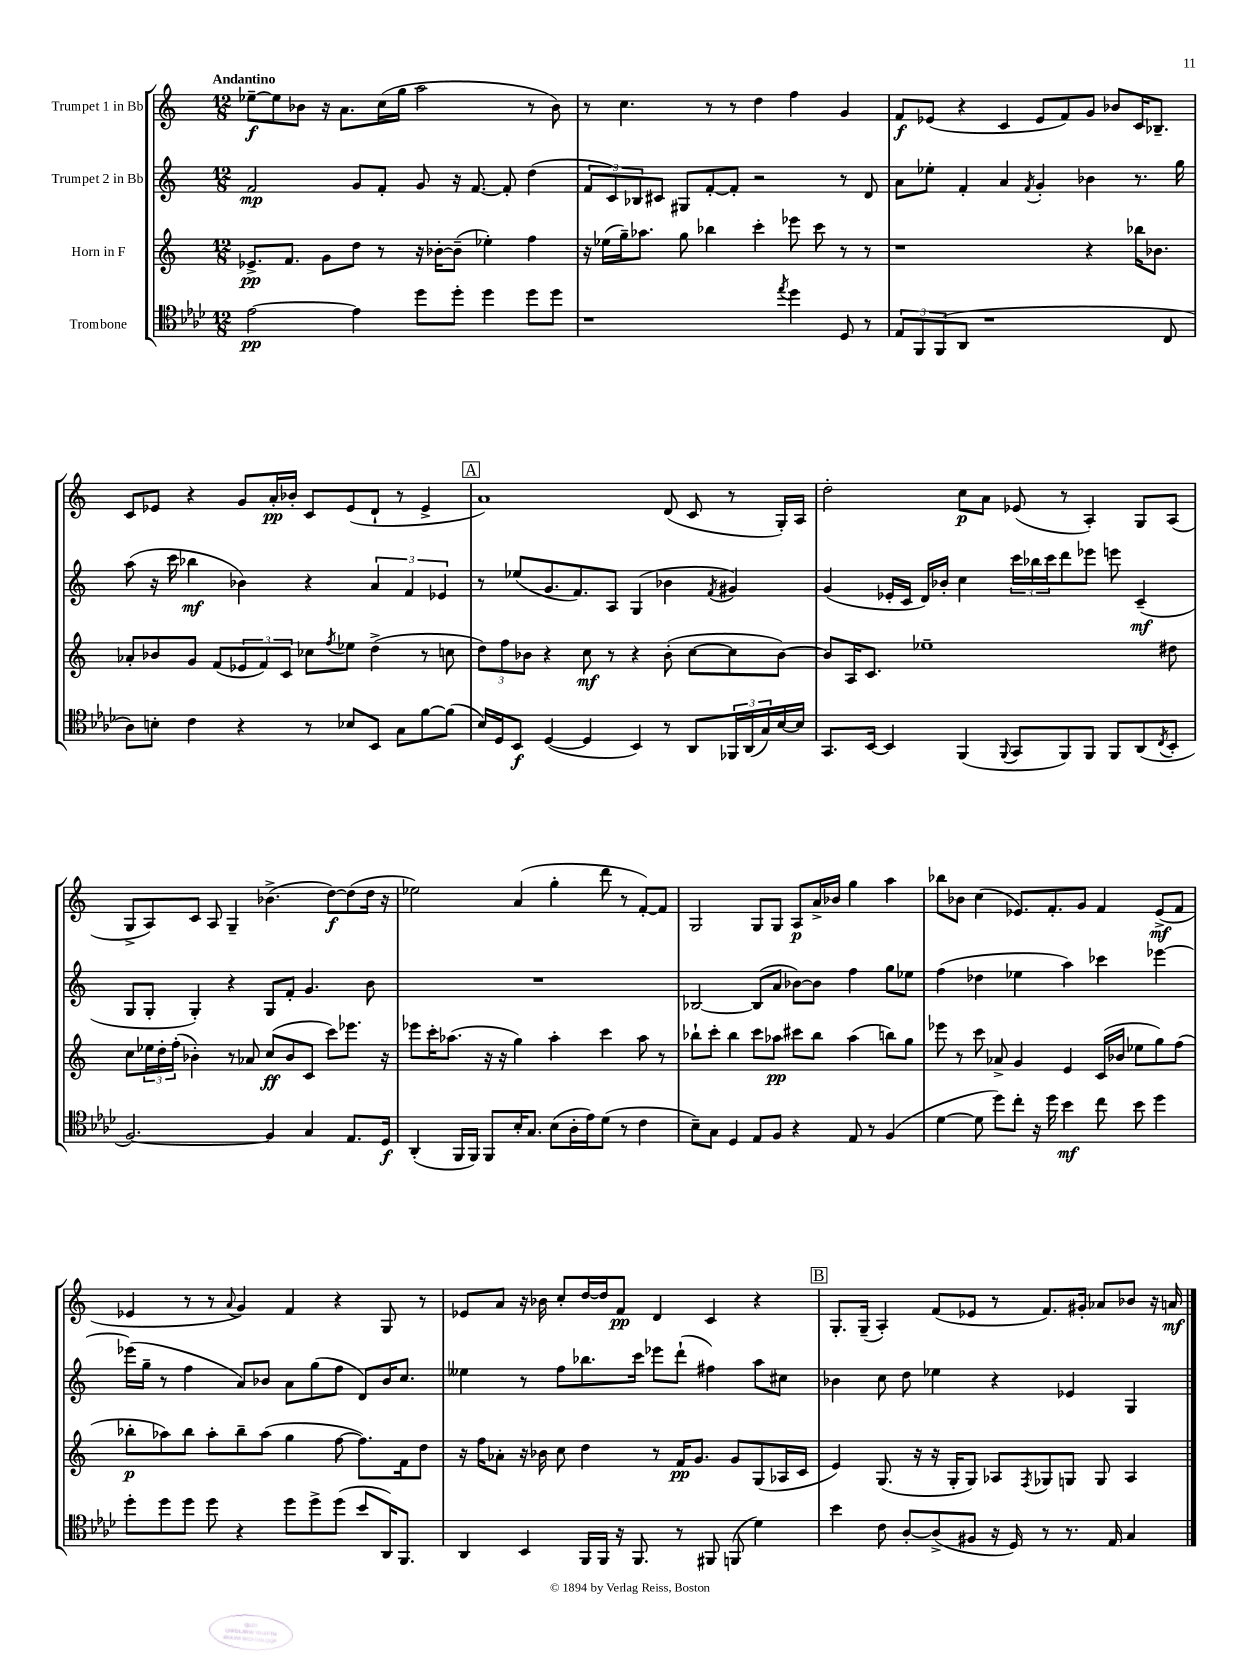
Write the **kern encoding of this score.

**kern	**dynam	**kern	**dynam	**kern	**dynam	**kern	**dynam
*part4	*part4	*part3	*part3	*part2	*part2	*part1	*part1
*staff4	*staff4	*staff3	*staff3	*staff2	*staff2	*staff1	*staff1
*I"Trombone	*	*I"Horn in F	*	*I"Trumpet 2 in Bb	*	*I"Trumpet 1 in Bb	*
*clefC4	*	*clefG2	*	*clefG2	*	*clefG2	*
*k[b-e-a-d-]	*	*k[]	*	*k[]	*	*k[]	*
*M12/8	*	*M12/8	*	*M12/8	*	*M12/8	*
=1	=1	=1	=1	=1	=1	=1	=1
!	!	!	!	!	!	!LO:TX:a:B:t=Andantino	!
[2e-\	pp	8.e-X^/L	pp	2f/	mp	[8ee-X~\L	f
.	.	.	.	.	.	8ee-\]	.
.	.	8.f/J	.	.	.	.	.
.	.	.	.	.	.	8b-X\J	.
.	.	8g\L	.	.	.	16r	.
.	.	.	.	.	.	8.a\L	.
4e-\]	.	8dd\J	.	8g/L	.	.	.
.	.	8r	.	8f'/J	.	(16cc\L	.
.	.	.	.	.	.	16gg\JJ	.
8dd-\L	.	16r	.	8g/	.	2aa\	.
.	.	[16b-X'\KL	.	.	.	.	.
8dd-'\J	.	(8b-~\J]	.	16r	.	.	.
.	.	.	.	[8.f/	.	.	.
4dd-\	.	4ee-X'\)	.	.	.	.	.
.	.	.	.	8f'/]	.	.	.
8dd-\L	.	4ff\	.	(4dd\	.	8r	.
8dd-\J	.	.	.	.	.	8b-\)	.
=2	=2	=2	=2	=2	=2	=2	=2
1r	.	16r	.	12f/L	.	8r	.
.	.	(16ee-X\LL	.	.	.	.	.
.	.	.	.	12c/)	.	.	.
.	.	16gg~\J)	.	.	.	4.cc\	.
.	.	.	.	12B-X/	.	.	.
.	.	8.aa-X\J	.	.	.	.	.
.	.	.	.	8c#X/J	.	.	.
.	.	8gg\	.	8G#X/L	.	.	.
.	.	4bb-X\	.	[8f'/	.	8r	.
.	.	.	.	8f'/J]	.	8r	.
.	.	4ccc'\	.	2r	.	4dd\	.
8qee-/	.	.	.	.	.	.	.
4dd-\	.	8eee-X\	.	.	.	4ff\	.
.	.	8ccc\	.	.	.	.	.
8D-/	.	8r	.	8r	.	4g/	.
8r	.	8r	.	8d/	.	.	.
=3	=3	=3	=3	=3	=3	=3	=3
12E-/L	.	1r	.	8a\L	.	8f/L	f
12FF/	.	.	.	.	.	.	.
.	.	.	.	8ee-X'\J	.	(8e-X/J	.
(12FF/	.	.	.	.	.	.	.
8AA-/J	.	.	.	4f'/	.	4r	.
1r	.	.	.	.	.	.	.
.	.	.	.	4a/	.	4c/	.
.	.	.	.	8qf/	.	.	.
.	.	.	.	4g'/	.	8e-/L	.
.	.	.	.	.	.	8f/)	.
.	.	4r	.	4b-X\	.	8g/J	.
.	.	.	.	.	.	8b-X/L	.
.	.	16bb-X\KL	.	8.r	.	16c/K	.
.	.	8.b-X\J	.	.	.	8.B-X~/J	.
8C/	.	.	.	.	.	.	.
.	.	.	.	16gg\	.	.	.
!!LO:LB:g=z
=4	=4	=4	=4	=4	=4	=4	=4
8A-\L)	.	8a-X'/L	.	(8aa\	.	8c/L	.
8Bn'\J	.	8b-X/	.	16r	.	8e-X/J	.
.	.	.	.	16ccc\	.	.	.
4c\	.	8g/J	.	4bb-X\	mf	4r	.
.	.	(8f/L	.	.	.	.	.
4r	.	12e-X/	.	4b-X\)	.	8g/L	.
.	.	12f/)	.	.	.	.	.
.	.	.	.	.	.	16a'/L	pp
.	.	12c/J	.	.	.	.	.
.	.	.	.	.	.	16b-X'/JJ	.
8r	.	8cc-X\L	.	4r	.	8c/L	.
.	.	8qff/	.	.	.	.	.
8B-X/L	.	8ee-X\J	.	.	.	(8e-/	.
8BB-/J	.	(4dd^\	.	6a/	.	8d`/J	.
8G\L	.	.	.	.	.	8r	.
.	.	.	.	6f/	.	.	.
[8f\	.	8r	.	.	.	4e-^/	.
.	.	.	.	6e-X/	.	.	.
(8f\J]	.	8ccn\	.	.	.	.	.
!!LO:REH:place=s1:t=A
=5	=5	=5	=5	=5	=5	=5	=5
16B-/LL)	.	12dd\L)	.	8r	.	1a)	.
16D-/J	.	.	.	.	.	.	.
.	.	12ff\	.	.	.	.	.
8BB-/J	f	.	.	(8ee-X/L	.	.	.
.	.	12b-X\J	.	.	.	.	.
([4D-/	.	4r	.	8.g/	.	.	.
.	.	.	.	8.f/)	.	.	.
4D-/]	.	8cc\	mf	.	.	.	.
.	.	8r	.	8A/J	.	.	.
4BB-/)	.	4r	.	(4G/	.	.	.
8r	.	(8b-'\	.	4b-X\	.	(8d/	.
8AA-/L	.	[8cc\L	.	.	.	8c/	.
.	.	.	.	8qf/	.	.	.
24FF-X/L	.	8cc\]	.	4g#X/)	.	8r	.
(24AA-/	.	.	.	.	.	.	.
24G/)	.	.	.	.	.	.	.
[16B-/	.	[8b-\J)	.	.	.	16G'/LL)	.
16B-/JJ]	.	.	.	.	.	16A/JJ	.
=6	=6	=6	=6	=6	=6	=6	=6
8.GG/L	.	8b-/L]	.	(4g/	.	2dd'\	.
.	.	16A/K	.	.	.	.	.
[16BB-/Jk	.	8.c/J	.	.	.	.	.
4BB-/]	.	.	.	16e-X'/LL	.	.	.
.	.	.	.	16c/JJ	.	.	.
.	.	1ee-X~	.	16d/LL)	.	.	.
.	.	.	.	16b-X'/JJ	.	.	.
(4FF/	.	.	.	4cc\	.	8cc\L	p
.	.	.	.	.	.	8a\J	.
8qqFF/	.	.	.	.	.	.	.
8GG/L	.	.	.	24ccc\LL	.	(8e-X/	.
.	.	.	.	24bb-X\	.	.	.
.	.	.	.	24ccc\J	.	.	.
8FF/)	.	.	.	8ddd\	.	8r	.
8FF/J	.	.	.	8eee-X\J	.	4A'/)	.
8FF/L	.	.	.	8eeen\	.	.	.
(8AA-/	.	.	.	(4c~/	mf	8G/L	.
8qC/	.	.	.	.	.	.	.
8BB-'/J	.	8dd#X\	.	.	.	(8A/J	.
!!LO:LB:g=z
=7	=7	=7	=7	=7	=7	=7	=7
[2.F/)	.	8cc\L	.	8G/L	.	8G^/L	.
.	.	24ee-X\L	.	8G'/J	.	8A/)	.
.	.	24dd'\	.	.	.	.	.
.	.	(24ff'\JJ	.	.	.	.	.
.	.	4b-X'\)	.	4G'/)	.	8c/J	.
.	.	.	.	.	.	8A/	.
.	.	8r	.	4r	.	4G~/	.
.	.	8a-X/	.	.	.	.	.
4F/]	.	(8cc/L	ff	8G/L	.	(4.b-X^\	.
.	.	8b-/	.	8f'/J	.	.	.
4G/	.	8c/J	.	4.g/	.	.	.
.	.	8ccc\L)	.	.	.	[8dd\L)	f
8.E-/L	.	8.eee-X\J	.	.	.	(8dd\]	.
.	.	.	.	8b\	.	16dd\Jk	.
16D-/Jk	f	16r	.	.	.	16r	.
=8	=8	=8	=8	=8	=8	=8	=8
(4AA-'/	.	8eee-X\L	.	1.r	.	2ee-X\)	.
.	.	16ccc'\K	.	.	.	.	.
.	.	(8.aa-X\J	.	.	.	.	.
16FF/LL	.	.	.	.	.	.	.
16FF/JJ)	.	.	.	.	.	.	.
8FF/L	.	16r	.	.	.	.	.
.	.	16r	.	.	.	.	.
16B-'/K	.	4gg\)	.	.	.	(4a/	.
8.G/J	.	.	.	.	.	.	.
(8B-\L	.	4aa-'\	.	.	.	4gg'\	.
16A-'\L	.	.	.	.	.	.	.
16e-\J)	.	.	.	.	.	.	.
(8d-\J	.	4ccc\	.	.	.	8ddd\	.
8r	.	.	.	.	.	8r	.
4c\	.	8aa-\	.	.	.	[8f'/L)	.
.	.	8r	.	.	.	8f/J]	.
=9	=9	=9	=9	=9	=9	=9	=9
8B-~\L)	.	8bb-X`\L	.	[2B-X/	.	2G/	.
8G\J	.	8ccc'\J	.	.	.	.	.
4D-/	.	4bb-\	.	.	.	.	.
8E-/L	.	8ccc\L	.	(8B-/L]	.	8G/L	.
8F/J	.	8aa-X\J	pp	8a/J	.	8G/J	.
4r	.	8ccc#X\L	.	[8b-X\L)	.	8A/L	p
.	.	8bb-\J	.	8b-\J]	.	16a^/L	.
.	.	.	.	.	.	16b-X/JJ	.
8E-/	.	(4aa-\	.	4ff\	.	4gg\	.
8r	.	.	.	.	.	.	.
(4F/	.	8bbn\L)	.	8gg\L	.	4aa\	.
.	.	8gg\J	.	8ee-X\J	.	.	.
=10	=10	=10	=10	=10	=10	=10	=10
[4d-\	.	8eee-X\	.	(4ff\	.	8bb-X\L	.
.	.	8r	.	.	.	8b-X\J	.
8d-\]	.	8ccc\	.	4dd-X\	.	(4cc\	.
8dd-\L)	.	8a-X^/	.	.	.	.	.
8cc'\J	.	4g/	.	4ee-X\	.	8.e-X/L)	.
16r	.	.	.	.	.	.	.
16dd-\	.	.	.	.	.	8.f'/	.
4b-\	mf	4e/	.	4aa\)	.	.	.
.	.	.	.	.	.	8g/J	.
8cc\	.	(16c/LL	.	4ccc-X\	.	4f/	.
.	.	16b-X/JJ	.	.	.	.	.
8b-\	.	8ee-X\L	.	.	.	.	.
4dd-\	.	8gg\)	.	[4eee-X\	.	(8e-^/L	mf
.	.	(8ff\J	.	.	.	8f/J	.
!!LO:LB:g=z
=11	=11	=11	=11	=11	=11	=11	=11
8dd-'\L	.	8bb-X'\L	p	(16eee-X\LL]	.	4e-X/	.
.	.	.	.	16gg~\JJ	.	.	.
8dd-\	.	8aa-X\)	.	8r	.	.	.
8dd-\J	.	8bb-\J	.	4ff\	.	8r	.
8dd-\	.	8aa-'\L	.	.	.	8r	.
.	.	.	.	.	.	8qqa/	.
4r	.	8bb-~\	.	8a/L)	.	4g/)	.
.	.	(8aa-\J	.	8b-X/J	.	.	.
8dd-\L	.	4gg\	.	8a\L	.	4f/	.
8dd-^\	.	.	.	(8gg\	.	.	.
(8dd-\J	.	[8ff\	.	8ff\J	.	4r	.
8b-/L	.	8.ff\L])	.	8d/L)	.	.	.
16AA-/K)	.	.	.	16b-/K	.	8G/	.
8.FF/J	.	16f\k	.	8.cc/J	.	.	.
.	.	8dd\J	.	.	.	8r	.
=12	=12	=12	=12	=12	=12	=12	=12
4AA-/	.	16r	.	4ee--X\	.	8e-X/L	.
.	.	16ff\KL	.	.	.	.	.
.	.	8a-X'\J	.	.	.	8a/J	.
4BB-/	.	16r	.	8r	.	16r	.
.	.	16b-X\	.	.	.	16b-X\	.
.	.	8cc\	.	8ff\L	.	8cc'/L	.
16FF/LL	.	4dd\	.	8.bb-X\	.	[16dd/L	.
16FF/JJ	.	.	.	.	.	16dd/J]	.
16r	.	.	.	.	.	8f/J	pp
8.FF/	.	.	.	16ccc\Jk	.	.	.
.	.	8r	.	8eee-X\L	.	4d/	.
8r	.	16f/KL	pp	(8ddd`\J	.	.	.
.	.	8.g/J	.	.	.	.	.
8FF#X/	.	.	.	4ff#X\)	.	4c/	.
(8FFn/	.	8g/L	.	.	.	.	.
4d-\)	.	(8G/	.	8aa\L	.	4r	.
.	.	16A-X/L	.	8cc#X\J	.	.	.
.	.	16c/JJ	.	.	.	.	.
!!LO:REH:place=s1:t=B
=13	=13	=13	=13	=13	=13	=13	=13
4b-\	.	4e/)	.	4b-X\	.	8.G'/L	.
.	.	.	.	.	.	(16G~/Jk	.
8c\	.	(8.G/	.	8cc\	.	4A'/)	.
[8A-'/L	.	.	.	8dd\	.	.	.
.	.	16r	.	.	.	.	.
(8A-^/]	.	16r	.	4ee-X\	.	(8f/L	.
.	.	16G'/KL	.	.	.	.	.
8F#X/J	.	8G/J)	.	.	.	8e-X/J	.
16r	.	8A-X/L	.	4r	.	8r	.
16D-/)	.	.	.	.	.	.	.
.	.	8qF/	.	.	.	.	.
8r	.	8G-X/	.	.	.	8.f/L)	.
8.r	.	8Gn/J	.	4e-X/	.	.	.
.	.	.	.	.	.	16g#X'/Jk	.
.	.	8G/	.	.	.	8a-X/L	.
16E-/	.	.	.	.	.	.	.
4G/	.	4A-/	.	4G/	.	8b-X/J	.
.	.	.	.	.	.	16r	.
.	.	.	.	.	.	16an/	mf
==	==	==	==	==	==	==	==
*-	*-	*-	*-	*-	*-	*-	*-
